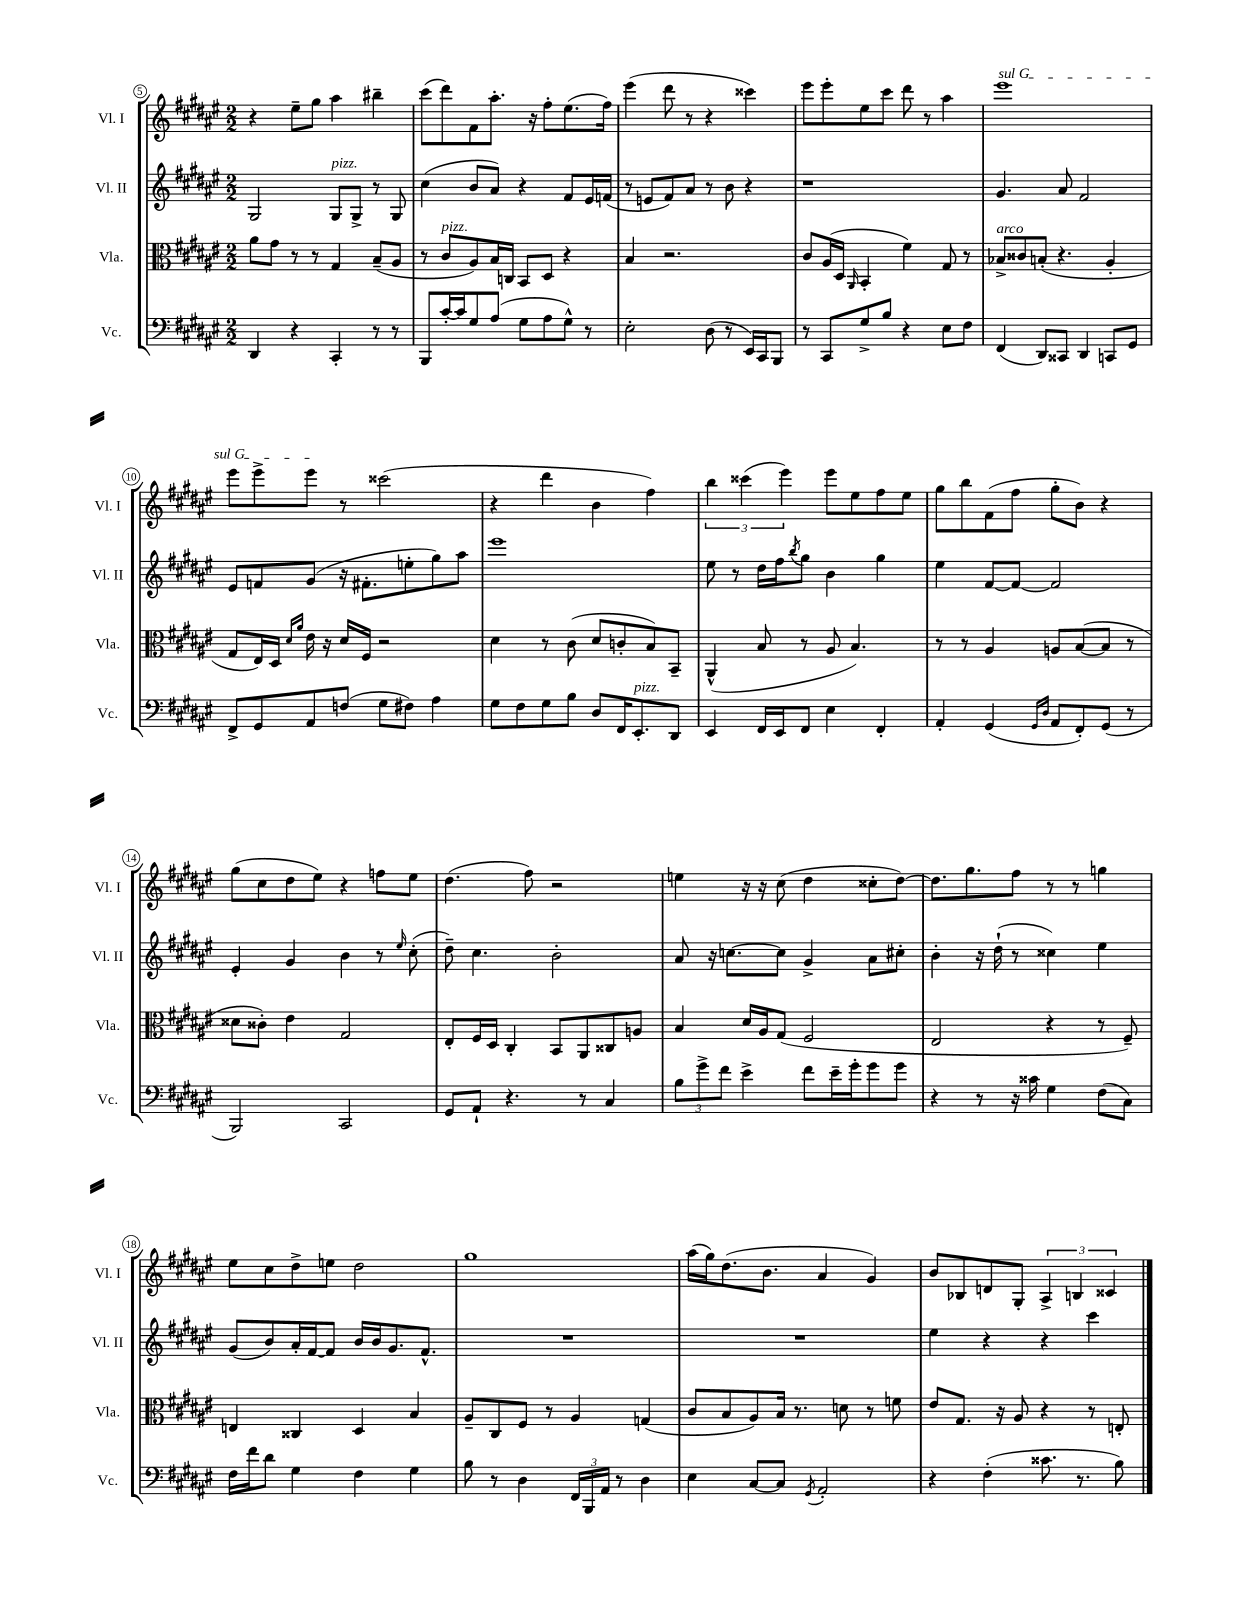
<<
\new StaffGroup <<
\new Staff = "s0" \with { instrumentName = "Vl. I" shortInstrumentName = "Vl. I" } {
    \clef treble \key fis \major \numericTimeSignature \time 2/2
    r4 eis''8-- gis''8 ais''4 bis''4-- |
    cis'''8( dis'''8) fis'8 ais''8.-. r16 fis''8-. eis''8.( fis''16) |
    eis'''4( dis'''8 r8 r4 cisis'''4) |
    eis'''8 eis'''8-. eis''8 cis'''8 dis'''8 r8 ais''4 |
    \once \override TextSpanner.bound-details.left.text = \markup { \italic "sul G" } eis'''1\startTextSpan |
    eis'''8 eis'''8-> eis'''8\stopTextSpan r8 cisis'''2( |
    r4 dis'''4 b'4 fis''4) |
    \tuplet 3/2 { b''4 cisis'''4( eis'''4) } eis'''8 eis''8 fis''8 eis''8 |
    gis''8 b''8 fis'8( fis''8 gis''8-. b'8) r4 |
    gis''8( cis''8 dis''8 eis''8) r4 f''8 eis''8 |
    dis''4.( fis''8) r2 |
    e''4 r16 r16 cis''8( dis''4 cisis''8-. dis''8~) |
    dis''8. gis''8. fis''8 r8 r8 g''4 |
    eis''8 cis''8 dis''8-> e''8 dis''2 |
    gis''1 |
    ais''16( gis''16) dis''8.( b'8. ais'4 gis'4) |
    b'8 bes8 d'8 gis8-. \tuplet 3/2 { ais4-> b4 cisis'4 } \bar "|." |
}
\new Staff = "s1" \with { instrumentName = "Vl. II" shortInstrumentName = "Vl. II" } {
    \clef treble \key fis \major \numericTimeSignature \time 2/2
    gis2 gis8^\markup { \italic "pizz." } gis8-> r8 gis8 |
    cis''4( b'8 ais'8) r4 fis'8 eis'16 f'16( |
    r8 e'8 fis'8) ais'8 r8 b'8 r4 |
    r1 |
    gis'4. ais'8 fis'2 |
    eis'8 f'8 gis'8( r16 fis'8.-. e''8-. gis''8) ais''8 |
    eis'''1 |
    eis''8 r8 dis''16 fis''16 \acciaccatura { b''8 } gis''8 b'4 gis''4 |
    eis''4 fis'8~ fis'8~ fis'2 |
    eis'4-. gis'4 b'4 r8 \grace { eis''16 } cis''8-.( |
    dis''8--) cis''4. b'2-. |
    ais'8 r16 c''8.~ c''8 gis'4-> ais'8 cis''8-. |
    b'4-. r16 dis''16-!( r8 cisis''4) eis''4 |
    gis'8( b'8) ais'16-. fis'16~ fis'8 b'16 b'16 gis'8. fis'8.-^ |
    R1 |
    R1 |
    eis''4 r4 r4 cis'''4 \bar "|." |
}
\new Staff = "s2" \with { instrumentName = "Vla." shortInstrumentName = "Vla." } {
    \clef alto \key fis \major \numericTimeSignature \time 2/2
    ais'8 gis'8 r8 r8 gis4 b8--( ais8 |
    r8 cis'8^\markup { \italic "pizz." } ais8) b16 c16 b,8 dis8 r4 |
    b4 r2. |
    cis'8 ais16( dis16 \grace { ais,16 } b,4-. fis'4) gis8 r8 |
    bes8->^\markup { \italic "arco" } cisis'8 b8-.( r4. ais4-. |
    gis8 eis16) dis16 \grace { dis'16 ais'16 } eis'16 r16 dis'16 fis16 r2 |
    dis'4 r8 cis'8( dis'8 c'8-. b8) b,8-- |
    ais,4-^( b8 r8 ais8 b4.) |
    r8 r8 ais4 a8 b8~( b8 r8 |
    disis'8 cisis'8-.) eis'4 gis2 |
    eis8-. fis16 dis16 cis4-. b,8 ais,8 cisis8 a8 |
    b4 dis'16 ais16 gis8( fis2 |
    eis2 r4 r8 fis8--) |
    e4 cisis4 dis4 b4 |
    ais8-- cis8 fis8 r8 ais4 g4( |
    cis'8 b8 ais8) b16 r8. d'8 r8 f'8 |
    eis'8 gis8. r16 ais8 r4 r8 e8-. \bar "|." |
}
\new Staff = "s3" \with { instrumentName = "Vc." shortInstrumentName = "Vc." } {
    \clef bass \key fis \major \numericTimeSignature \time 2/2
    dis,4 r4 cis,4-. r8 r8 |
    b,,8 cis'16~-. cis'16 gis8 ais8( gis8 ais8 gis8-^) r8 |
    eis2-. dis8( r8 eis,16) cis,16 b,,8 |
    r8 cis,8 gis8-> b8 r4 eis8 fis8 |
    fis,4( dis,8) cisis,8 dis,4 c,8 gis,8 |
    fis,8-> gis,8 ais,8 f8( gis8 fis8) ais4 |
    gis8 fis8 gis8 b8 dis8 fis,16 eis,8.-.^\markup { \italic "pizz." } dis,8 |
    eis,4 fis,16 eis,16 fis,8 eis4 fis,4-. |
    ais,4-. gis,4( \grace { gis,16 dis16 } ais,8 fis,8-.) gis,8( r8 |
    b,,2) cis,2 |
    gis,8 ais,8-! r4. r8 cis4 |
    \tuplet 3/2 { b8 gis'8-> fis'8 } eis'4-> fis'8 eis'16-- gis'16-. gis'8 gis'8 |
    r4 r8 r16 cisis'16 gis4 fis8( cis8) |
    fis16 fis'16 dis'8 gis4 fis4 gis4 |
    b8 r8 dis4 \tuplet 3/2 { fis,16 b,,16 ais,16 } r8 dis4 |
    eis4 cis8~ cis8 \acciaccatura { gis,8 } ais,2-. |
    r4 fis4-.( cisis'8. r8. b8) \bar "|." |
}
>>
>>
\layout { \context { \Score currentBarNumber = #5 \override BarNumber.stencil = #(make-stencil-circler 0.1 0.3 ly:text-interface::print) } }
